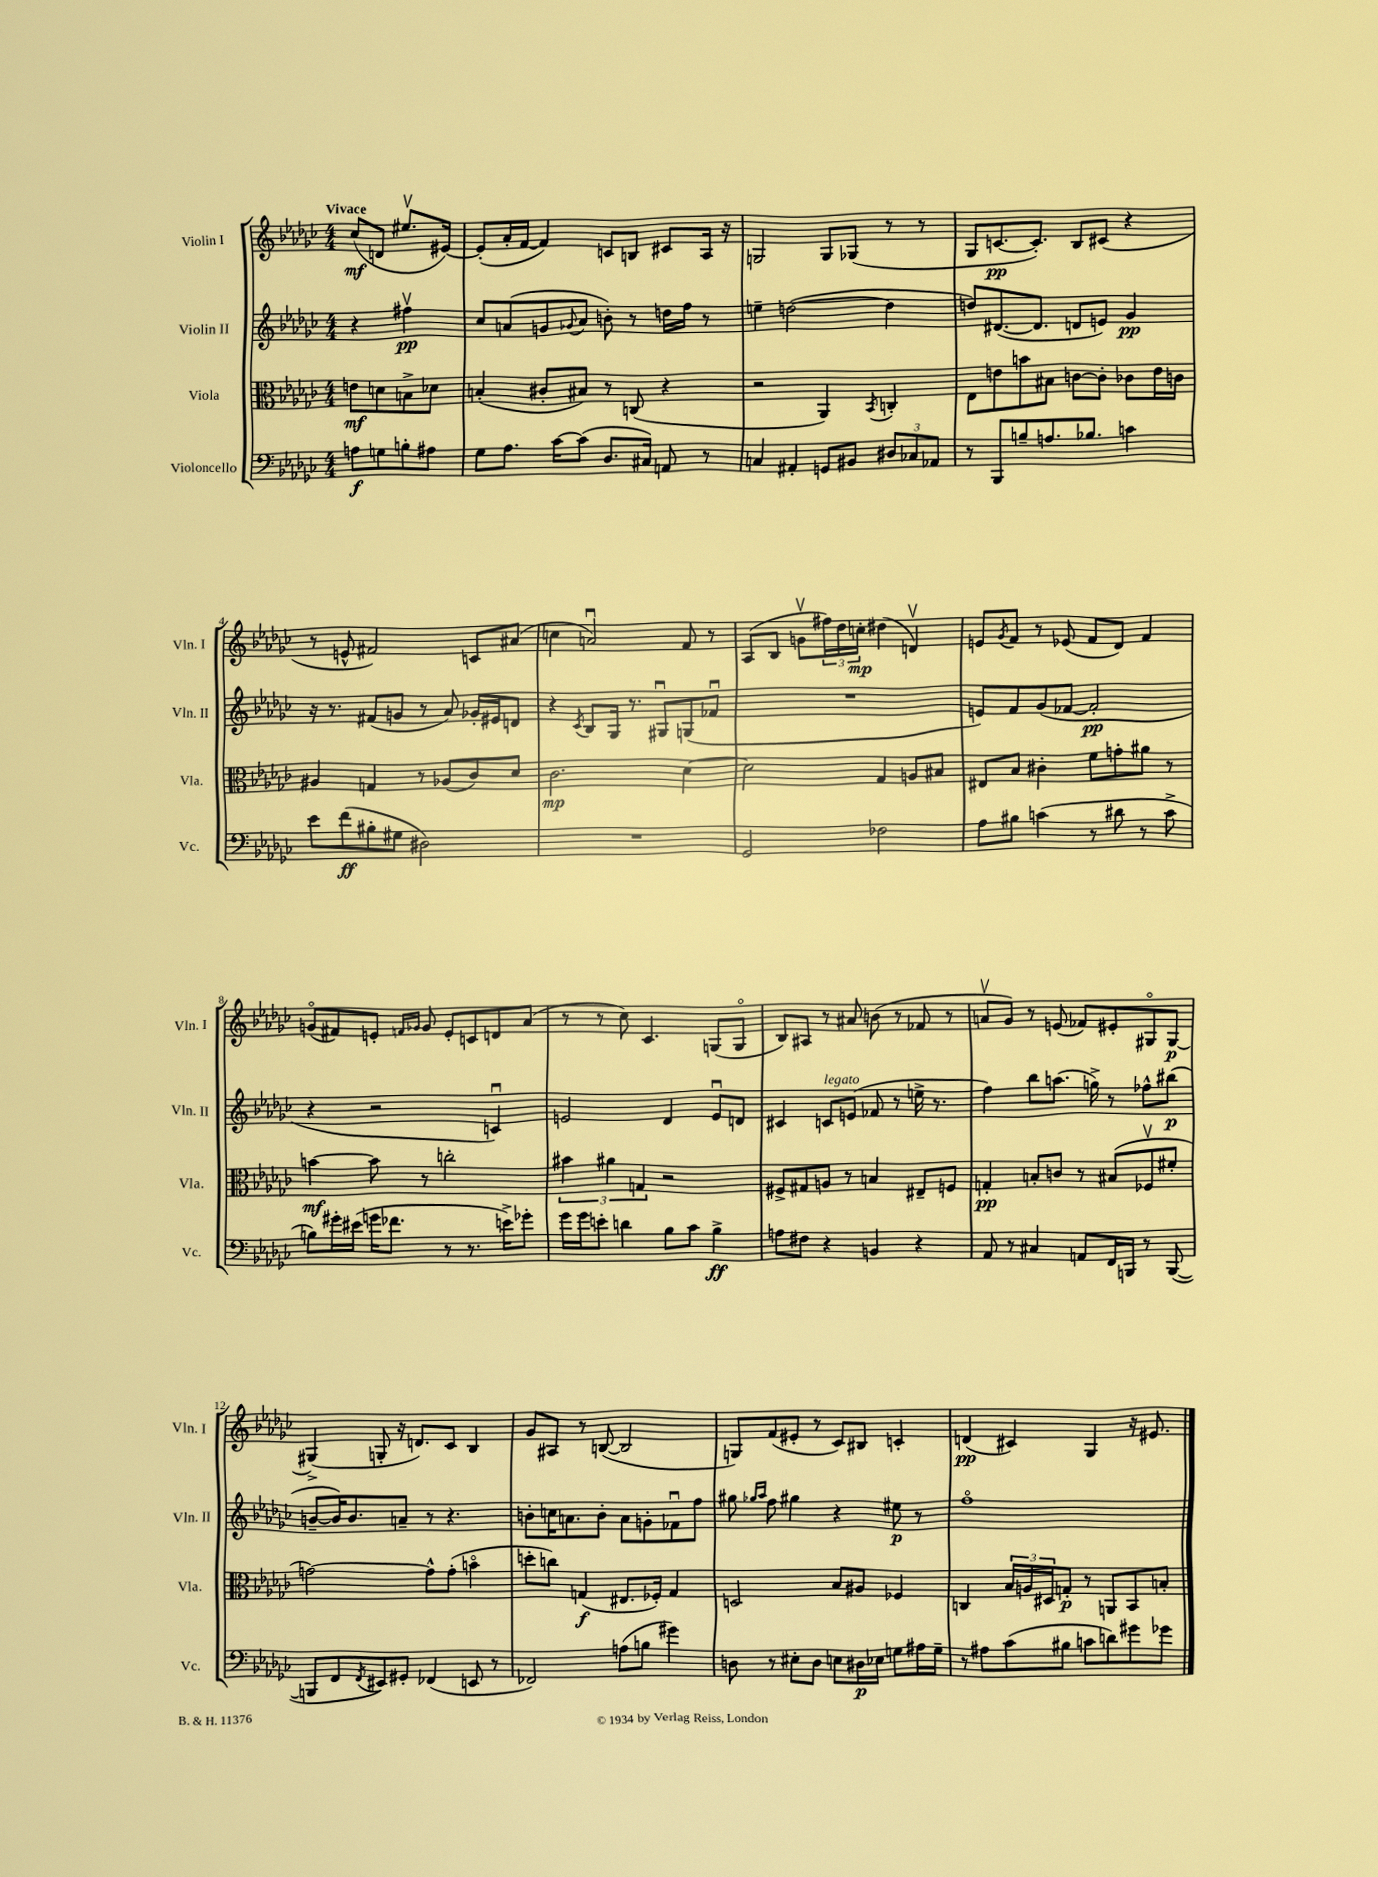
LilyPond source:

<<
\new StaffGroup <<
\new Staff = "s0" \with { instrumentName = "Violin I" shortInstrumentName = "Vln. I" } {
    \clef treble \key ges \major \numericTimeSignature \time 4/4 \partial 2 \tempo "Vivace"
    ces''8\mf( d'8 eis''8.\upbow eis'16~) |
    eis'8-.( aes'16-. f'16~ f'4) c'8 b8 cis'8 aes16 r16 |
    g2 g8 ges8( r8 r8 |
    ges8 c'8.~\pp c'8.-.) bes8 cis'8( r4 |
    r8 e'8-^ fis'2) c'8 ais'8( |
    c''4 a'2\downbow) f'8 r8 |
    aes8( bes8 g'8\upbow \tuplet 3/2 { fis''16) des''16 c''16-.\mp } dis''4( d'4\upbow) |
    e'8 \acciaccatura { ges'8 } f'8 r8 ees'8( f'8 des'8) f'4 |
    g'8\flageolet( fis'8) e'8-. \grace { f'16 ges'16 } ges'8 e'8-. c'8 d'8 aes'8( |
    r8 r8 ces''8) ces'4. g8( g8\flageolet |
    bes8) ais8 r8 ais'8 b'8( r8 fes'8 r8 |
    a'8\upbow ges'8) r8 e'8( fes'8) eis'8-. gis8\flageolet gis8~\p |
    gis4->( g8-. r16 d'8.) ces'8 bes4 |
    ges'8 ais8 r8 b8~( b2 |
    g8) f'8( eis'8-. r8 ces'8) bis8 c'4-. |
    d'4\pp( cis'4) ges4 r16 eis'8. \bar "|." |
}
\new Staff = "s1" \with { instrumentName = "Violin II" shortInstrumentName = "Vln. II" } {
    \clef treble \key ges \major \numericTimeSignature \time 4/4 \partial 2
    r4 fis''4\upbow\pp |
    ces''8 a'8( g'8 \appoggiatura { ges'8 } a'8 b'8-.) r8 d''16 f''16 r8 |
    e''4-- d''2~( d''4 |
    d''8) dis'8.~( dis'8. d'8 e'8) ges'4\pp |
    r16 r8. fis'8( g'8 r8 aes'8) ges'16-. eis'16 d'8 |
    r4 \acciaccatura { ces'8 } bes8 ges16 r8. gis8\downbow g8( fes'8\downbow |
    R1 |
    e'8) f'8 ges'8( fes'8~ fes'2-.\pp |
    r4 r2 c'4\downbow) |
    e'2 des'4 e'8\downbow d'8 |
    cis'4 c'8^\markup { \italic "legato" } e'8( fes'8 r8 e''16-> r8. |
    f''4) bes''8 a''8.( g''16->) r8 fes''8-^ bis''8\p( |
    b'8~-- b'16) b'8. a'8-- r8 r4. |
    b'8-. c''16 a'8. b'8-. a'8 g'8-. fes'8\downbow f''8 |
    gis''8 \grace { ges''16 aes''16 } f''8 gis''4 r4 eis''8\p r8 |
    f''1\flageolet \bar "|." |
}
\new Staff = "s2" \with { instrumentName = "Viola" shortInstrumentName = "Vla." } {
    \clef alto \key ges \major \numericTimeSignature \time 4/4 \partial 2
    e'8\mf d'8 b8-> des'8 |
    b4-.( cis'8-. bis8) r8 c8( r4 |
    r2 aes,4) \acciaccatura { bes,8 } c4-. |
    ees8 e'8 b'8 bis8 c'8~ c'8-. ces'8 e'16 c'16 |
    ais4 g4 r8 aes8( ces'8) des'8 |
    ces'2.\mp des'4~ |
    des'2 ges4 a8 bis8 |
    eis8 bes8 cis'4-. f'8 g'8-. ais'8 r8 |
    b'4~\mf b'8 r8 c''2-. |
    \tuplet 3/2 { bis'4 ais'4 g4 } r2 |
    fis8-> gis8 a8 r8 b4 eis8-- f8 |
    g4-.\pp b8-. c'8 r8 bis8( fes8\upbow fis'8-. |
    g'2~) g'8-^ g'8-.( b'4\flageolet |
    d''8-. c''8) g4\f( eis8. fes16-.) g4 |
    d2 bes8 ais8 fes4 |
    c4 \tuplet 3/2 { bes16 a16 dis16 } g8-.\p r8 a,8 bes,8 b8-. \bar "|." |
}
\new Staff = "s3" \with { instrumentName = "Violoncello" shortInstrumentName = "Vc." } {
    \clef bass \key ges \major \numericTimeSignature \time 4/4 \partial 2
    a8\f g8 b8-. ais8 |
    ges8 aes8. ces'16~ ces'8( des8. cis16) a,8 r8 |
    c4 ais,4-. g,8 bis,8 \tuplet 3/2 { dis8 ces8 aes,8 } |
    r8 bes,,8 b8-- a8. bes8. c'4 |
    ees'8 f'8\ff( bis8-. gis8 dis2) |
    R1 |
    ges,2 fes2 |
    aes8 bis8 c'4( r8 dis'8 r8 c'8-> |
    b8) gis'16-. eis'16( g'16 fes'8. r8 r8. e'16->) ges'8-. |
    ges'16 ges'16 e'8-. d'4 bes8 ces'8 bes4->\ff |
    a8 fis8 r4 b,4 r4 |
    aes,8 r8 cis4 a,8 f,16 b,,16 r8 b,,8~( |
    b,,8 f,8 \acciaccatura { f,8 } eis,8) gis,8-. fes,4( e,8 r8 |
    fes,2) a8( b8 gis'4) |
    d8 r8 eis8-. d8 e8 dis16\p ees16 g8 ais16 g16-- |
    r8 ais8 ces'8( bis8 c'8 d'8) gis'8 ges'8 \bar "|." |
}
>>
>>
